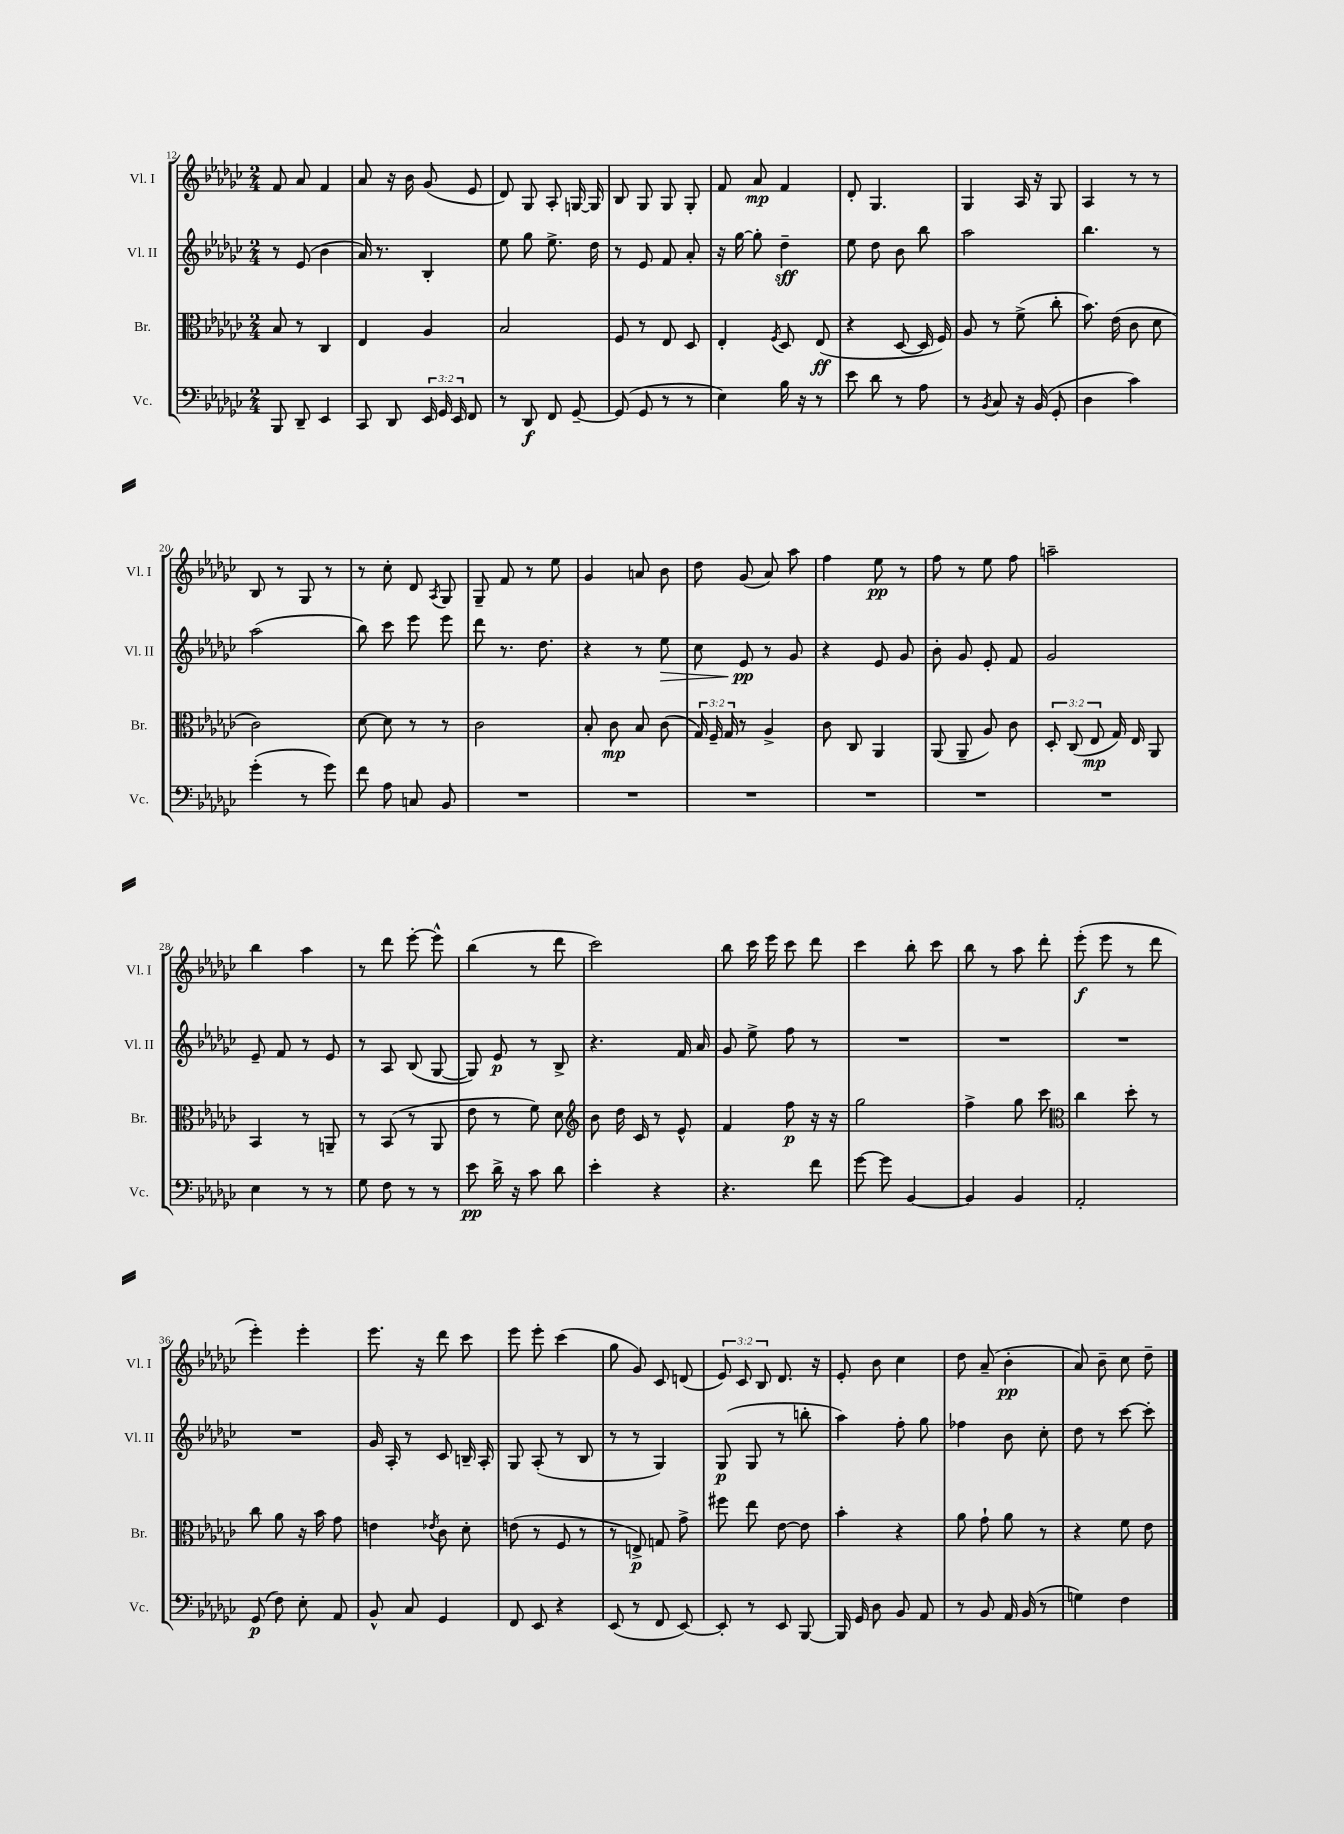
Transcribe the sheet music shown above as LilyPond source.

<<
\new StaffGroup <<
\new Staff = "s0" \with { instrumentName = "Vl. I" shortInstrumentName = "Vl. I" } {
    \clef treble \key ges \major \numericTimeSignature \time 2/4 \override Staff.TupletNumber.text = #tuplet-number::calc-fraction-text
    \autoBeamOff f'8 aes'8 f'4 |
    aes'8 r16 bes'16 ges'8( ees'8 |
    des'8) ges8 aes8-. g16~ g16 |
    bes8 ges8 ges8 ges8-. |
    f'8 aes'8\mp f'4 |
    des'8-. ges4. |
    ges4 aes16 r16 ges8 |
    aes4 r8 r8 |
    bes8 r8 ges8 r8 |
    r8 ces''8-. des'8 \acciaccatura { aes8 } ges8 |
    ges8-- f'8 r8 ees''8 |
    ges'4 a'8 bes'8 |
    des''8 ges'8( aes'8) aes''8 |
    f''4 ees''8\pp r8 |
    f''8 r8 ees''8 f''8 |
    a''2-- |
    bes''4 aes''4 |
    r8 des'''8 ees'''8~-. ees'''8-^ |
    bes''4( r8 des'''8 |
    ces'''2) |
    bes''8 ces'''16 ees'''16 ces'''8 des'''8 |
    ces'''4 bes''8-. ces'''8 |
    bes''8 r8 aes''8 des'''8-. |
    ees'''8-.\f( ees'''8 r8 des'''8 |
    ees'''4-.) ees'''4-. |
    ees'''8. r16 des'''8 ces'''8 |
    ees'''8 ees'''8-. ces'''4( |
    ges''8 ges'8) ces'8 d'8( |
    \tuplet 3/2 { ees'8) ces'8 bes8 } des'8. r16 |
    ees'8-. bes'8 ces''4 |
    des''8 aes'8--( bes'4-.\pp |
    aes'8) bes'8-- ces''8 des''8-- \bar "|." |
}
\new Staff = "s1" \with { instrumentName = "Vl. II" shortInstrumentName = "Vl. II" } {
    \clef treble \key ges \major \numericTimeSignature \time 2/4
    \autoBeamOff r8 ees'8( bes'4 |
    aes'16) r8. bes4-. |
    ees''8 ges''8 ees''8.-> des''16 |
    r8 ees'8 f'8 aes'8-. |
    r16 ges''16~ ges''8-. des''4--\sff |
    ees''8 des''8 bes'8 bes''8 |
    aes''2 |
    bes''4. r8 |
    aes''2( |
    bes''8) ces'''8 ees'''8 ees'''8 |
    des'''8 r8. des''8. |
    r4 r8 ees''8\> |
    ces''8 ees'8\pp\! r8 ges'8 |
    r4 ees'8 ges'8 |
    bes'8-. ges'8 ees'8-. f'8 |
    ges'2 |
    ees'8-- f'8 r8 ees'8 |
    r8 aes8 bes8( ges8~ |
    ges8) ees'8\p r8 bes8-> |
    r4. f'16 aes'16 |
    ges'8 ees''8-> f''8 r8 |
    R2 |
    R2 |
    R2 |
    R2 |
    ges'16 aes16-. r8 ces'8 b16-- aes16-. |
    ges8 aes8-.( r8 bes8 |
    r8 r8 ges4) |
    ges8\p( ges8 r8 b''8-. |
    aes''4) f''8-. ges''8 |
    fes''4 bes'8 ces''8-. |
    des''8 r8 ces'''8~ ces'''8-. \bar "|." |
}
\new Staff = "s2" \with { instrumentName = "Br." shortInstrumentName = "Br." } {
    \clef alto \key ges \major \numericTimeSignature \time 2/4 \override Staff.TupletNumber.text = #tuplet-number::calc-fraction-text
    \autoBeamOff bes8 r8 ces4 |
    ees4 aes4 |
    bes2 |
    f8 r8 ees8 des8 |
    ees4-. \acciaccatura { f8 } des8 ees8\ff( |
    r4 des8~ des16 f16) |
    aes8 r8 f'8->( ces''8-. |
    bes'8.) ees'16( ces'8 des'8 |
    ces'2) |
    des'8~ des'8 r8 r8 |
    ces'2 |
    bes8-. ces'8\mp bes8 ces'8( |
    \tuplet 3/2 { ges16) f16-- ges16 } r8 aes4-> |
    ces'8 ces8 aes,4 |
    aes,8( aes,8-- aes8) ces'8 |
    \tuplet 3/2 { des8-. ces8( ees8\mp } ges16) ees16 aes,8 |
    bes,4 r8 a,8-- |
    r8 bes,8( r8 aes,8 |
    ees'8 r8 f'8) des'8 |
    \clef treble bes'8 des''16 ces'16 r8 ees'8-^ |
    f'4 f''8\p r16 r16 |
    ges''2 |
    f''4-> ges''8 ces'''8 |
    \clef alto ces''4 des''8-. r8 |
    ces''8 aes'8 r16 bes'16 ges'8 |
    e'4 \acciaccatura { ees'8 } ces'8 des'8-. |
    e'8( r8 f8 r8 |
    r8 e8->\p) g8 ges'8-> |
    fis''8 ees''8 ees'8~ ees'8 |
    bes'4-. r4 |
    aes'8 ges'8-! aes'8 r8 |
    r4 f'8 ees'8 \bar "|." |
}
\new Staff = "s3" \with { instrumentName = "Vc." shortInstrumentName = "Vc." } {
    \clef bass \key ges \major \numericTimeSignature \time 2/4 \override Staff.TupletNumber.text = #tuplet-number::calc-fraction-text
    \autoBeamOff bes,,8 des,8-- ees,4 |
    ces,8 des,8 \tuplet 3/2 { ees,16 ges,16 ees,16 } f,8 |
    r8 des,8\f f,8 ges,8~-- |
    ges,8( ges,8 r8 r8 |
    ees4) bes16 r16 r8 |
    ees'8 des'8 r8 aes8 |
    r8 \acciaccatura { bes,8 } ces8 r16 bes,16( ges,8-. |
    des4 ces'4) |
    ges'4-.( r8 ges'8) |
    f'8 aes8 c8 bes,8 |
    R2 |
    R2 |
    R2 |
    R2 |
    R2 |
    R2 |
    ees4 r8 r8 |
    ges8 f8 r8 r8 |
    ees'8\pp des'16-> r16 ces'8 des'8 |
    ees'4-. r4 |
    r4. f'8 |
    ges'8~ ges'8 bes,4~ |
    bes,4 bes,4 |
    aes,2-. |
    ges,8\p( f8) ees8-. aes,8 |
    bes,8-^ ces8 ges,4 |
    f,8 ees,8 r4 |
    ees,8( r8 f,8 ees,8~) |
    ees,8-. r8 ees,8 bes,,8~ |
    bes,,16 ges,16 des8 bes,8 aes,8 |
    r8 bes,8 aes,16 bes,16( r8 |
    g4) f4 \bar "|." |
}
>>
>>
\layout { \context { \Score currentBarNumber = #12 } }
